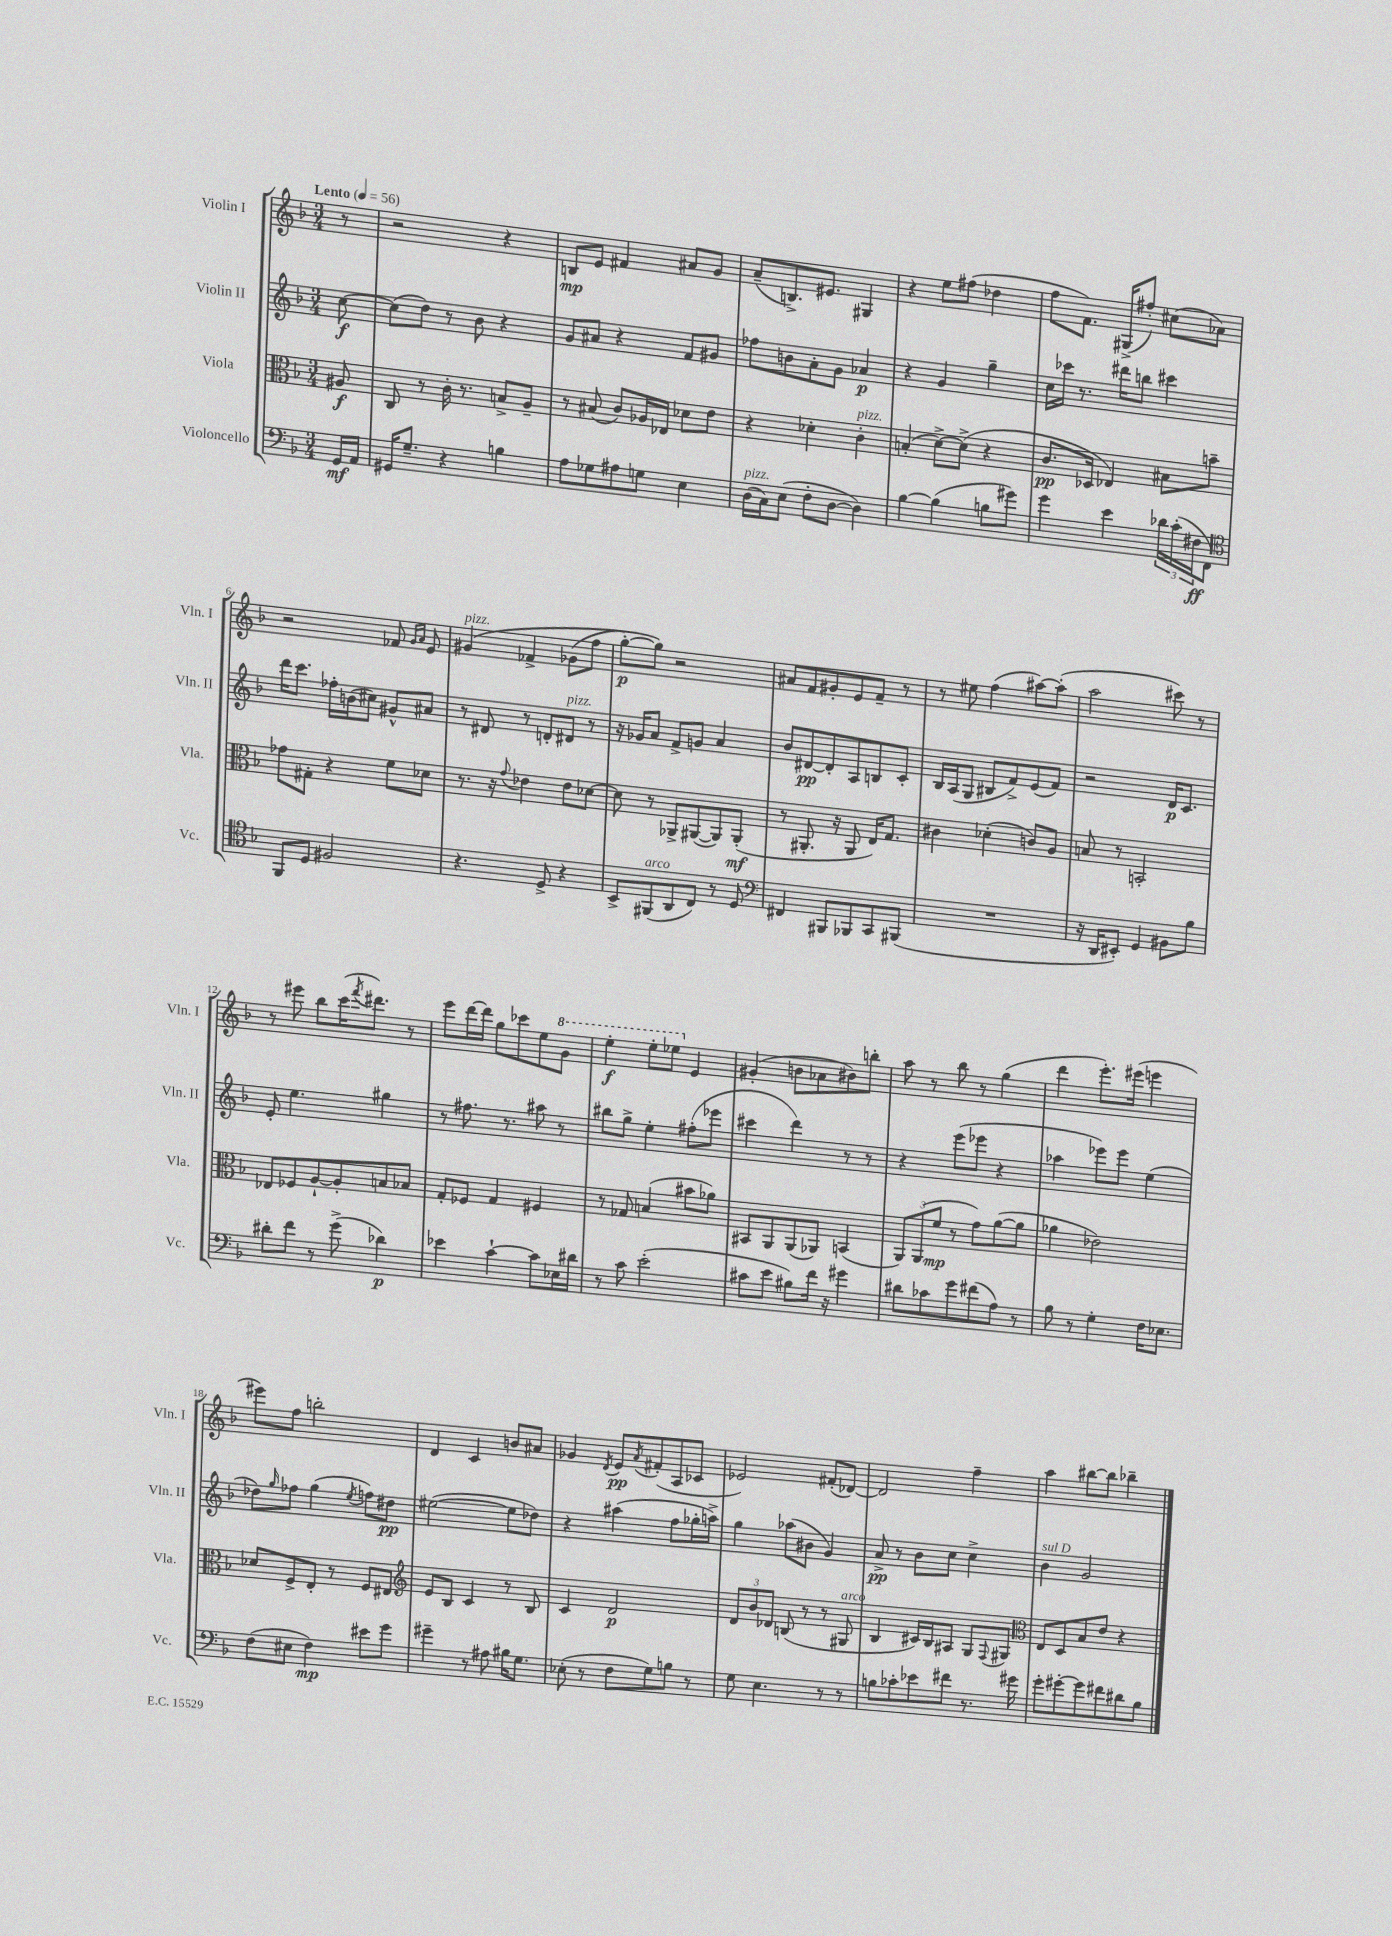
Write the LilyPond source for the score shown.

<<
\new StaffGroup <<
\new Staff = "s0" \with { instrumentName = "Violin I" shortInstrumentName = "Vln. I" } {
    \clef treble \key f \major \numericTimeSignature \time 3/4 \partial 8 \tempo "Lento" 4 = 56
    r8 |
    r2 r4 |
    b8\mp e'8 fis'4 ais'8 g'8 |
    a'8--( b8.->) eis'8. gis4 |
    r4 e''8 fis''8( des''4 |
    f''8 f'8.) gis16->( fis''8-.) cis''8( aes'8) |
    r2 fes'8 \grace { g'16 a'16 } e'8 |
    gis'4^\markup { \italic "pizz." }\( fes'4-> ges'8( f''8 |
    g''8~-.\p) g''8\) r2 |
    ais'8 f'8 gis'8-. e'8 f'8-- r8 |
    r8 eis''8 f''4( ais''8~) ais''8-.( |
    a''2 cis'''8) r8 |
    r8 eis'''8 bes''8 c'''16( \acciaccatura { f'''8 } dis'''8.) r8 |
    e'''8 d'''16~ d'''16 g''8 ces'''8 e''8 \ottava #1 g''8 |
    e'''4-.\f e'''8-. ees'''8 \ottava #0 e'4 |
    gis'4-.( b'8 aes'8 bis'8) b''8-. |
    a''8 r8 bes''8 r8 g''4( |
    d'''4 e'''8.-.) eis'''16( e'''4 |
    eis'''8) f''8 b''2-. |
    d'4 c'4 b'8 ais'8 |
    ges'4 \acciaccatura { d'8 } e'8\pp \acciaccatura { a'8 } fis'8-.( a8 ces'8 |
    ees'2) fis'8-.( des'8~) |
    des'2 f''4-- |
    a''4 bis''8~ bis''8 bes''4-- \bar "|." |
}
\new Staff = "s1" \with { instrumentName = "Violin II" shortInstrumentName = "Vln. II" } {
    \clef treble \key f \major \numericTimeSignature \time 3/4 \partial 8
    c''8~\f |
    c''8( d''8) r8 bes'8 r4 |
    g'8 ais'8 r4 f'8 gis'8 |
    fes''8 b'8 a'8-. g'8 aes'4\p |
    r4 g'4 g''4-- |
    c''16 ces'''16 r8. dis'''16 b''8 cis'''4 |
    d'''16 c'''8. fes''16-. b'16( cis''8) gis'8-^ ais'8 |
    r8 dis'8 r8 d'8-. dis'8^\markup { \italic "pizz." } r8 |
    r16 ges'16 a'8 f'8-> g'8 a'4 |
    bes'8 dis'8~\pp dis'8-. a8 b8 c'8-. |
    bes16 a16( g8 bis8 f'8->) e'8( f'8) |
    r2 d'16\p c'8. |
    e'8-. e''4. gis''4 |
    r8 fis''8. r8. ais''8 r8 |
    bis''8 g''8-> e''4-. fis''8-.( ees'''8 |
    cis'''4 d'''4) r8 r8 |
    r4 e'''8( ees'''8 r4 |
    aes''4 ees'''8) ees'''8 e''4( |
    des''8) \grace { g''16 } fes''8 g''4( \acciaccatura { e''8 } f''8) dis''8\pp |
    eis''2~( eis''8 des''8) |
    r4 ais''4( f''8 ges''16-. a''16->) |
    g''4 aes''8( bis'8 g'4) |
    a'8->\pp r8 bes'8 c''8 c''4-> |
    bes'4^\markup { \italic "sul D" } g'2 \bar "|." |
}
\new Staff = "s2" \with { instrumentName = "Viola" shortInstrumentName = "Vla." } {
    \clef alto \key f \major \numericTimeSignature \time 3/4 \partial 8
    ais8\f |
    c8 r8 c'16-. r8. b8-> a8-- |
    r8 bis8( c'8) aes16 ees16 des'8 e'8 |
    r4 des'4-. c'4-.^\markup { \italic "pizz." } |
    b4-.( d'8~->) d'8->( r4 |
    c'8.\pp des16 ees4) bis8 b'8-- |
    ges'8 gis8-. r4 f'8 des'8 |
    r8. r16 \appoggiatura { g'8 } ees'4 ees'8 des'8~ |
    des'8 r8 aes,8-> ais,8~( ais,8) ais,8-.\mf( |
    r8 ais,8.-. r16 ais,8 e16) g8. |
    cis'4 des'4-.( c'8) a8 |
    b8 r8 b,2-. |
    ees8 fes8 a8~-! a8-. b8 bes8 |
    g8-. fes8 g4 fis4 |
    r8 ges8 b4( bis'8 aes'8) |
    bis,8 a,8 a,8( aes,8) b,4( |
    \tuplet 3/2 { a,8) a,8( f'8\mp } r8 g'8) a'8~( a'8 |
    aes'4 ees'2) |
    des'8 f8-> e8-. r8 f8 eis8 |
    \clef treble e'8 bes8 c'4 r8 bes8 |
    c'4 d'2\p |
    \tuplet 3/2 { d'8 bes'8 des'8 } b8( r8 r8 gis8^\markup { \italic "arco" } |
    bes4 cis'16) bes16 ais8 g8 \appoggiatura { f8 } gis8 |
    \clef alto e8 d8 bes8 e'8 r4 \bar "|." |
}
\new Staff = "s3" \with { instrumentName = "Violoncello" shortInstrumentName = "Vc." } {
    \clef bass \key f \major \numericTimeSignature \time 3/4 \partial 8
    g,16\mf a,16 |
    gis,16 g8.-- r4 b4 |
    a8 ges8 ais8 g8 e4 |
    d16^\markup { \italic "pizz." }( c16) e8( f8-. d8~ d4) |
    bes4~ bes4( b8 gis'8) |
    g'4 e'4 \tuplet 3/2 { des'16 c'16-.( fis16\ff } f,8) |
    \clef tenor f,8 d8 fis2 |
    r4. d8-> r4 |
    bes,8-> fis,8^\markup { \italic "arco" }( a,8 c8) r8 d8 |
    \clef bass fis,4 bis,,8 bes,,8 c,8 bis,,8( |
    R2. |
    r16 d,16 eis,8-.) g,4 bis,8 bes8 |
    dis'8-. f'8 r8 g'8->( des'4\p) |
    ees'4 c'4~-! c'8 ees16 dis'16 |
    r8 c'8 e'2-.( |
    cis'8 e'8 bis8) f'16 r16 gis'4 |
    dis'8 ces'8 g'8 fis'8( a8) r8 |
    bes8 r8 g4-. f16 ees8. |
    f8( eis8 f4\mp) eis'8 g'8 |
    gis'4-- r8 ais8 bis16 g8. |
    ees8-.( r8 f8 g8) b8 r8 |
    g8 e4. r8 r8 |
    b8 ces'8-. ees'8 fis'8 r8. gis'16 |
    g'8-. gis'8~-. gis'8 fis'8 dis'8 bes8 \bar "|." |
}
>>
>>
